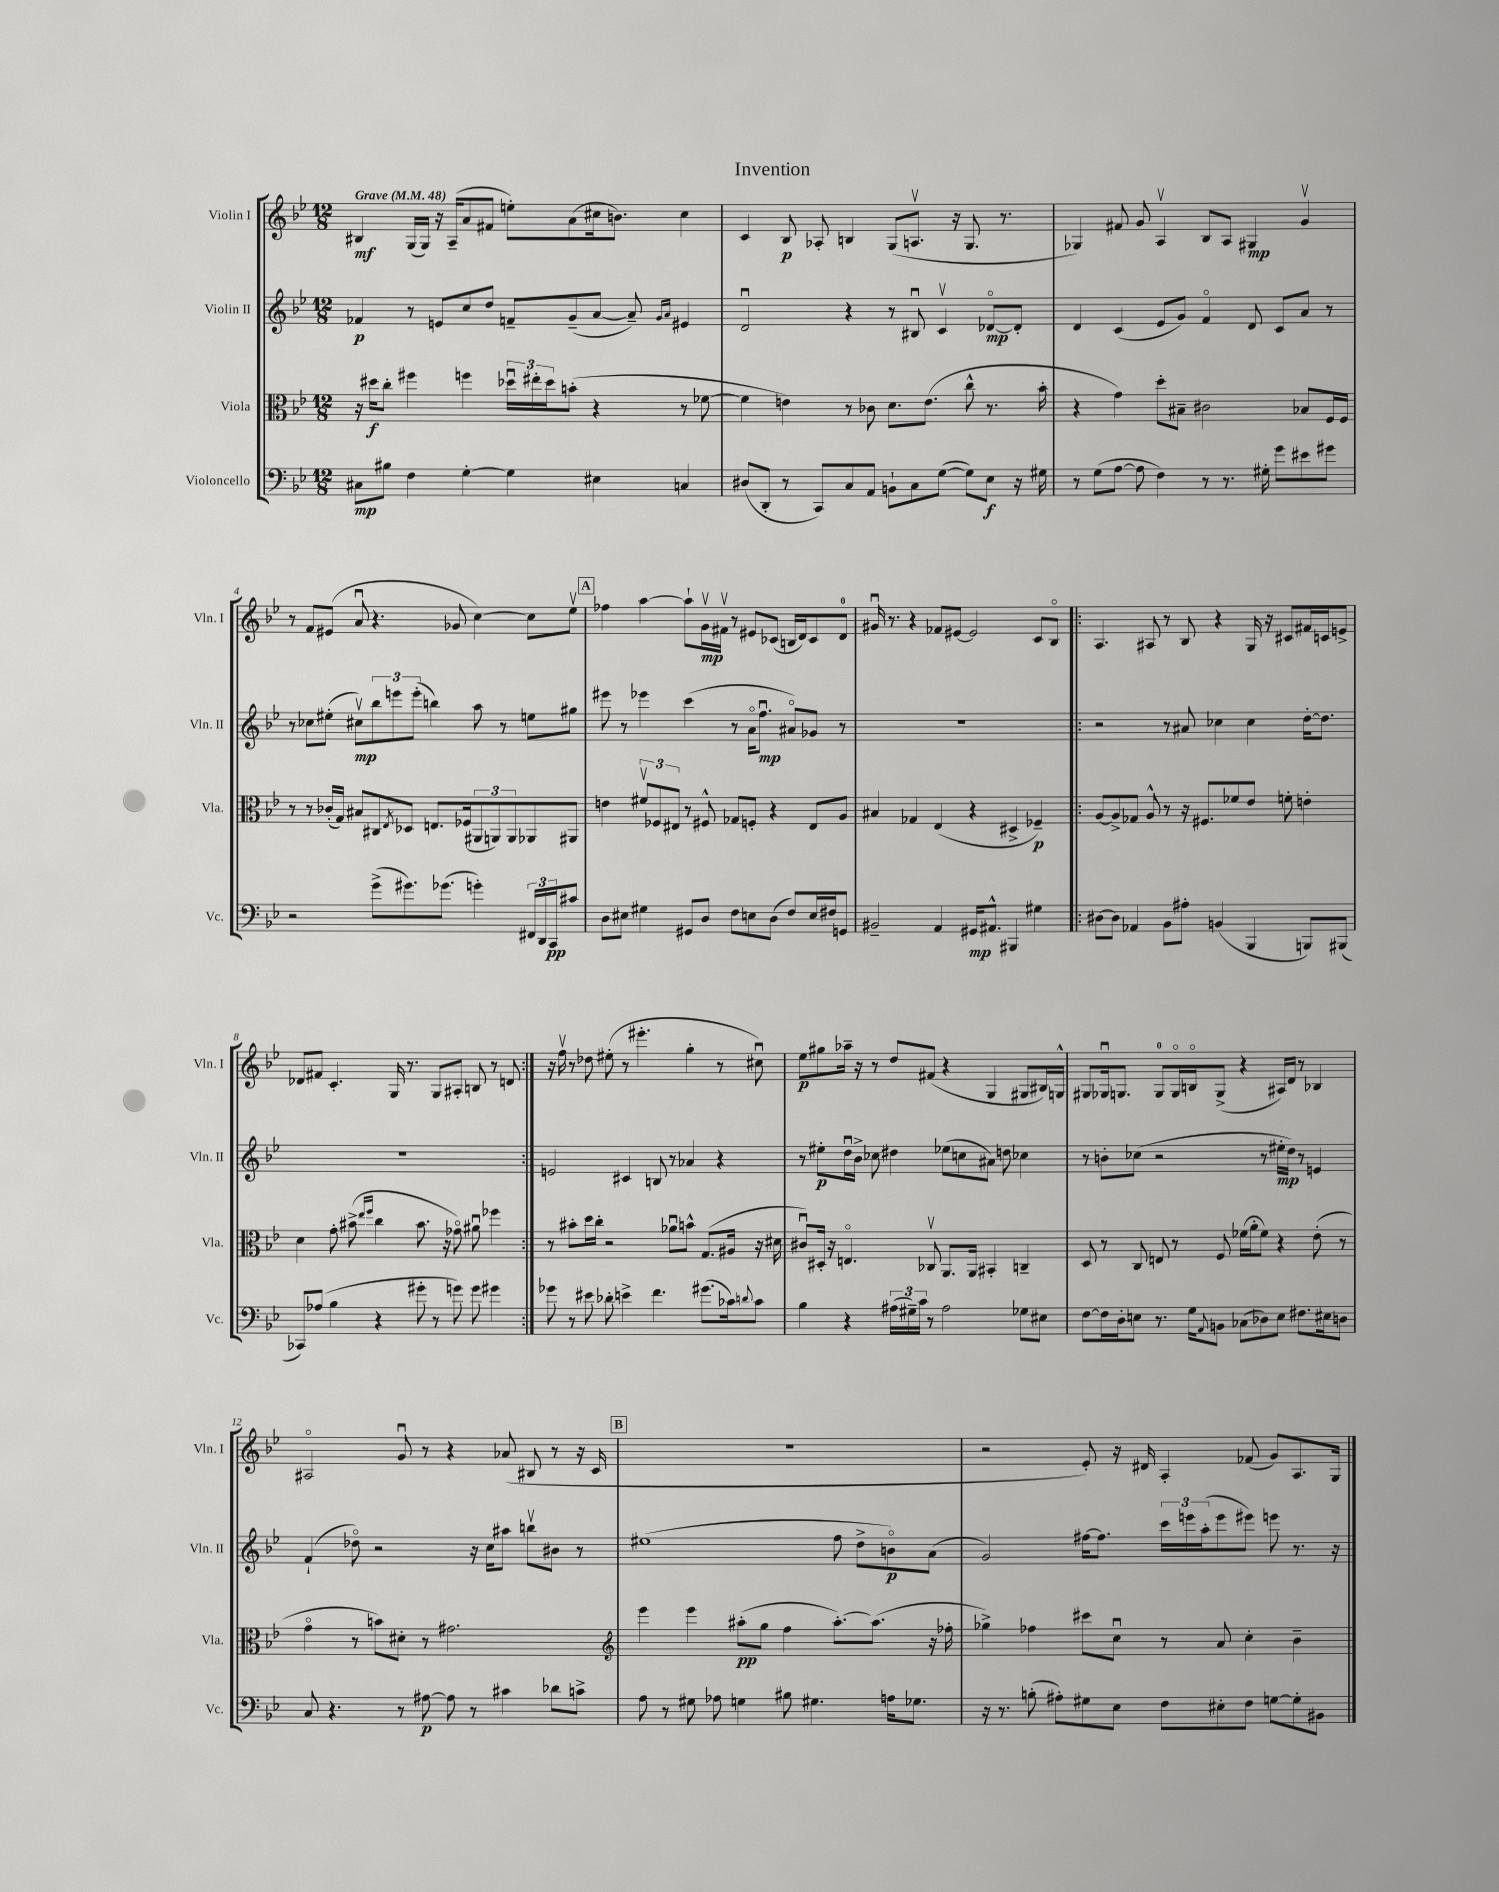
\header { title = "Invention" }
<<
\new StaffGroup <<
\new Staff = "s0" \with { instrumentName = "Violin I" shortInstrumentName = "Vln. I" } {
    \clef treble \key bes \major \numericTimeSignature \time 12/8 \tempo "Grave" 4 = 48
    bis4\mf g16( g16) r16 a16--( a'8 fis'8 e''8-.) a'8( cis''16 b'8.) cis''4 |
    c'4 bes8\p aes8-. b4 g8( a8.\upbow r16 g8. r8. |
    ges4) fis'8 g'8 a4\upbow bes8 a8 gis4\mp g'4\upbow |
    r8 f'8 eis'8( a'8\downbow r4. ges'8 c''4~) c''8 ees''8\upbow |
    \mark \markup { \box "A" } fes''4 a''4~ a''8-! g'16\upbow\mp fis'16\upbow r8 eis'8 ces'8( b16 d'16) ces'8 d'8-0 |
    gis'16\downbow r8. r4 fes'8 eis'8~ eis'2 c'8 bes8\flageolet |
    \repeat volta 2 { a4. ais8 r8 bes8 r4 g16 r16 cis'8 fis'16 c'16 e'8-> |
    des'8 fis'8 c'4.-. g16 r8. g8 ais8-. b8 r8 d'8 | }
    r16 f''16\upbow r8 des''8 eis''8-.( r8 eis'''4.-. g''4-. r8 cis''8\downbow) |
    ees''8\p gis''8 aes''16-- r16 r8 d''8 fis'8( r4 g4 gis8 bis16) g16-^ |
    gis8 ges16\downbow g8. g8-0 g16\flageolet b16\flageolet g8->( r4 ais16) d'16 r8 bes4 |
    ais2\flageolet g'8\downbow r8 r4 aes'8( bis8 r8 r16 c'16 |
    \mark \markup { \box "B" } R1. |
    r2 ees'8-.) r16 dis'16 a4-. fes'8( g'8) a8. g16 \bar "|." |
}
\new Staff = "s1" \with { instrumentName = "Violin II" shortInstrumentName = "Vln. II" } {
    \clef treble \key bes \major \numericTimeSignature \time 12/8
    fes'4\p r8 e'8 c''8 d''8 f'8-- g'8--( a'8~ a'8--) \grace { g'16 a'16 } eis'4 |
    d'2\downbow r4 r8 bis8\downbow c'4\upbow des'8~\flageolet\mp des'8-. |
    d'4 c'4( ees'8 g'8) f'4\flageolet d'8 c'8 a'8 r8 |
    r8 ces''8 eis''8-.( cis''8\upbow\mp) \tuplet 3/2 { bes''8 e'''8 e'''8-.( } b''4) a''8 r8 e''8 gis''8 |
    \mark \markup { \box "A" } eis'''8 r8 ees'''4 c'''4( r8 a'16\flageolet f''8.\downbow\mp ais'8\flageolet) ges'8 r8 |
    R1. |
    \repeat volta 2 { r2 r8 ais'8 ces''4 ces''4 d''16~-. d''8. |
    R1. | }
    e'2 cis'4 b8 r8 aes'4 r4 |
    r8 eis''8-.\p d''16\downbow bes'16-> ces''8 dis''4 ees''8( c''8 ais'8) d''8 ces''4 |
    r8 b'8-. ces''8( r2 r8 eis''16-.\mp d''16) r8 e'4 |
    f'4-!( des''8\flageolet) r2 r16 c''16 ais''8 b''8\upbow bis'8 r8 |
    \mark \markup { \box "B" } eis''1( f''8 d''8-> b'8\flageolet\p) a'8( |
    g'2) fis''16~ fis''8. \tuplet 3/2 { c'''16 e'''16 a''16-.( } e'''8 eis'''8) e'''8 r8. r16 \bar "|." |
}
\new Staff = "s2" \with { instrumentName = "Viola" shortInstrumentName = "Vla." } {
    \clef alto \key bes \major \numericTimeSignature \time 12/8
    r16 dis''16\f c''8-. fis''4 f''4 \tuplet 3/2 { des''16\downbow eis''16-. des''16 } b'8-.( r4 r8 fes'8~ |
    fes'4 e'4) r8 ces'8 d'8. e'8.( c''8-^ r8. bes'16-. |
    r4 g'4) d''8-. bis8-- cis'2 bes8 f16 f16 |
    r8 r8 ces'16-.( g16) bis8 cis8 \acciaccatura { ees8 } des8 e8. fes16( \tuplet 3/2 { ais,8 a,8) a,8 } aes,8 ais,8 |
    \mark \markup { \box "A" } e'4 \tuplet 3/2 { fis'8\upbow fes8 eis8 } r8 fis8-^ ges8 f8-. r4 eis8 a8 |
    bis4 ges4 ees4( r4 dis4-> fes4--\p) |
    \repeat volta 2 { a8~ a8-> ges8 a8-^ r8 r16 fis8. fes'8 ees'8 f'8-. e'4-. |
    d'4 g'8-. bis'8->( \grace { ees''16 f''16 } c''4 bis'8. r16 ges'8\flageolet) ais'8\downbow fes''4 | }
    r8 bis'8-. d''16 c''16-. r2 aes'8\downbow b'8-^ g8.( ais16 r16 dis'16 |
    cis'8\downbow) dis16-. r16 e4.\flageolet ces8\upbow a,8. a,16 bis,4-. c4-- |
    d8 r8 c8 e8 r8 f8 fes'16( a'16-. fes'8) r4 ees'8-.( r8 |
    g'4\flageolet r8 b'8) dis'8-. r8 gis'2. |
    \mark \markup { \box "B" } \clef treble ees'''4 ees'''4 ais''8-.\pp( g''8 f''4 ais''8.~-.) ais''8.( r16 fes''16-. |
    ges''4->) fes''4 cis'''8 c''8\downbow r8 a'8 c''4-. bes'4-- \bar "|." |
}
\new Staff = "s3" \with { instrumentName = "Violoncello" shortInstrumentName = "Vc." } {
    \clef bass \key bes \major \numericTimeSignature \time 12/8
    cis8\mp bis8 f4 g4~-. g4 eis4 c4 |
    dis8( d,8-. r8 c,8) c8 a,8 b,8-! c8 g8~( g8) ees8\f r16 gis16 |
    r8 g8( a8~ a8 f4) r8 r8. gis16-. g'8 eis'8 gis'8 |
    r2 g'8->( gis'8.) ges'8.( g'4-.) \tuplet 3/2 { fis,16 d,16 c,16\pp } cis'8 |
    \mark \markup { \box "A" } d8 eis8 gis4 gis,8 d8 f8 e8 d8( f8) e16 fis16 g,8 |
    bis,2-- a,4 gis,16\mp ais,8.-^ bis,,4 gis4 |
    \repeat volta 2 { dis8~ dis8 aes,4 bes,8 ais8-. b,4( bes,,4 b,,8) bis,,8( |
    ces,8) aes8( bes4 r4 gis'8-. r8 g'8) g'8 gis'4 | }
    ges'8 r8 eis'8 des'8-. e'4-> f'4. gis'8.( ces'16) \appoggiatura { d'8 } ces'8 |
    bes4 r4 \tuplet 3/2 { ais16( gis16--) c'16 } r8 ais2 ges8 eis8 |
    f8~ f16 d16-. e8 r8. g16 \appoggiatura { a,8 } b,8 ces8( des8) e8 fis8. eis16 d8 |
    c8 r4. r8 ais8~\p ais8 r8 cis'4 des'8 c'8-> |
    \mark \markup { \box "B" } a8 r8 gis8 aes8 g4 bis8 gis4. a16 ges8. |
    r16 r8. b8-.( ais8-.) gis8 ees8 f8 eis8-. f8 g8~ g8-. bis,8 \bar "|." |
}
>>
>>
